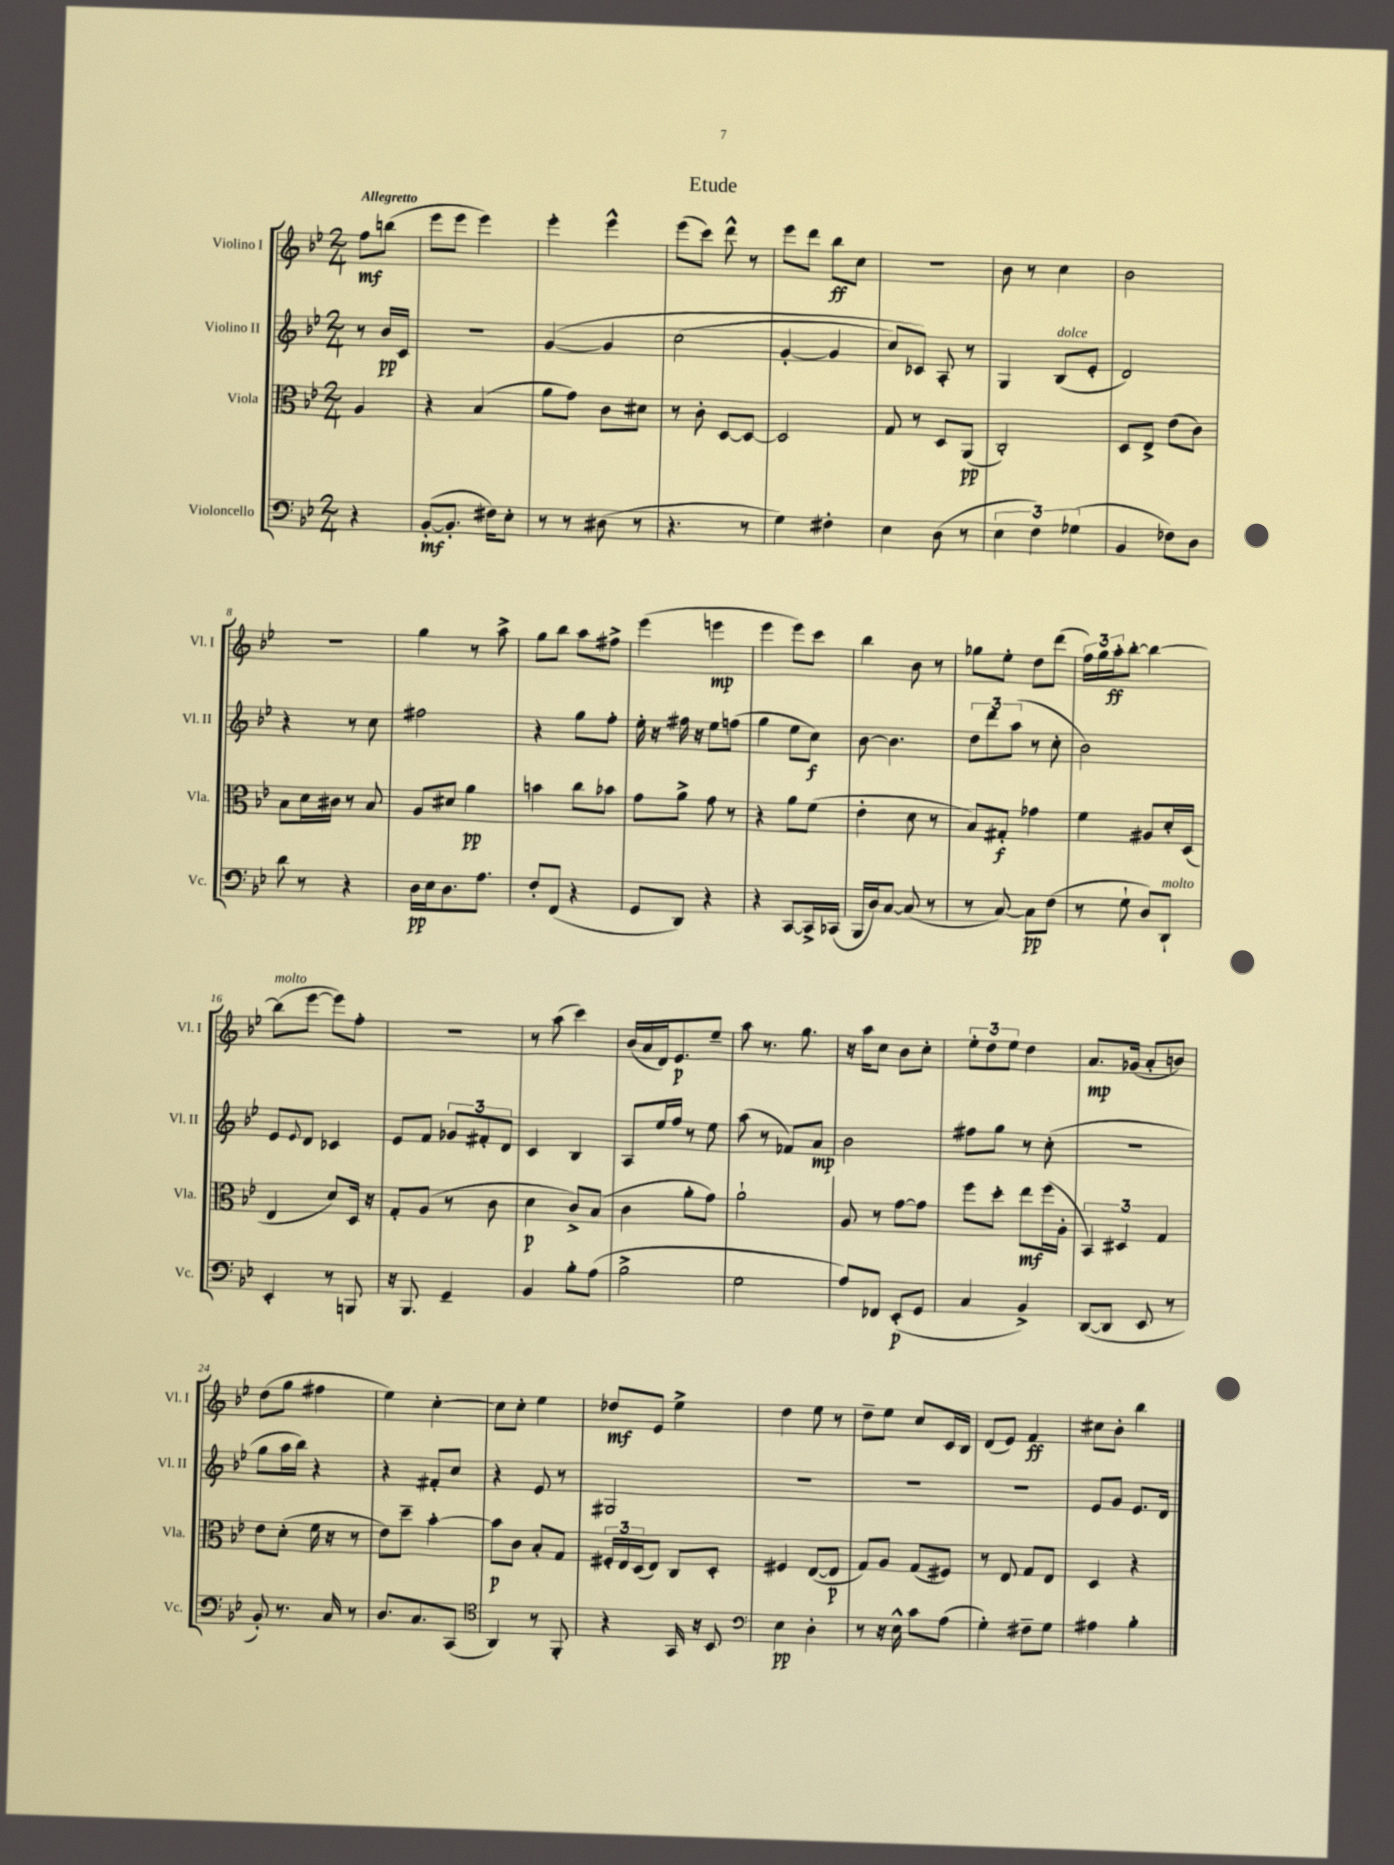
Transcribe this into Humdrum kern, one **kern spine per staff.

**kern	**dynam	**kern	**dynam	**kern	**dynam	**kern	**dynam
*part4	*part4	*part3	*part3	*part2	*part2	*part1	*part1
*staff4	*staff4	*staff3	*staff3	*staff2	*staff2	*staff1	*staff1
*I"Violoncello	*	*I"Viola	*	*I"Violino II	*	*I"Violino I	*
*I'Vc.	*	*I'Vla.	*	*I'Vl. II	*	*I'Vl. I	*
*clefF4	*	*clefC3	*	*clefG2	*	*clefG2	*
*k[b-e-]	*	*k[b-e-]	*	*k[b-e-]	*	*k[b-e-]	*
*M2/4	*	*M2/4	*	*M2/4	*	*M2/4	*
=	=	=	=	=	=	=	=
!	!	!	!	!	!	!LO:TX:a:B:t=Allegretto	!
4r	.	4A/	.	8r	.	8ff\L	mf
.	.	.	.	16b-/LL	pp	(8bbn\J	.
.	.	.	.	16c/JJ	.	.	.
=1	=1	=1	=1	=1	=1	=1	=1
([8BB-'/L	mf	4r	.	2r	.	8eee-\L	.
8.BB-'/J]	.	.	.	.	.	8eee-\J	.
.	.	(4B-/	.	.	.	4eee-\)	.
16F#X\KL)	.	.	.	.	.	.	.
8E-'\J	.	.	.	.	.	.	.
=2	=2	=2	=2	=2	=2	=2	=2
8r	.	8a\L	.	([4g/	.	4eee-'\	.
8r	.	8g\J)	.	.	.	.	.
(8D#X\	.	8c\L	.	4g/]	.	4eee-^^\	.
8r	.	8d#X\J	.	.	.	.	.
=3	=3	=3	=3	=3	=3	=3	=3
4.r	.	8r	.	(2cc\	.	(8eee-\L	.
.	.	8c'\	.	.	.	8ccc\J)	.
.	.	[8D/L	.	.	.	8ddd^^\	.
8r	.	8D/J_	.	.	.	8r	.
=4	=4	=4	=4	=4	=4	=4	=4
4G\)	.	2D/]	.	[4g'/	.	8eee-\L	.
.	.	.	.	.	.	8ddd\J	.
4F#X'\	.	.	.	4g/]	.	8bb-\L	ff
.	.	.	.	.	.	8cc\J	.
=5	=5	=5	=5	=5	=5	=5	=5
4E-\	.	8G/	.	8cc/L)	.	2r	.
.	.	8r	.	8c-X/J)	.	.	.
(8D\	.	8D/L	.	8A'/	.	.	.
8r	.	(8AA/J	pp	8r	.	.	.
=6	=6	=6	=6	=6	=6	=6	=6
6E-\	.	2C'/)	.	4G/	.	8b-\	.
.	.	.	.	.	.	8r	.
6F\)	.	.	.	.	.	.	.
!	!	!	!	!LO:TX:a:i:t=dolce	!	!	!
.	.	.	.	(8B-/L	.	4cc\	.
(6G-X\	.	.	.	.	.	.	.
.	.	.	.	8e-'/J	.	.	.
=7	=7	=7	=7	=7	=7	=7	=7
4BB-/	.	8D/L	.	2d/)	.	2b-\	.
.	.	8E-^/J	.	.	.	.	.
8F-X\L)	.	(8e-\L	.	.	.	.	.
8D\J	.	8c\J)	.	.	.	.	.
!!LO:LB:g=z
=8	=8	=8	=8	=8	=8	=8	=8
8d\	.	8B-\L	.	4r	.	2r	.
8r	.	16d\L	.	.	.	.	.
.	.	16c#X\JJ	.	.	.	.	.
4r	.	8r	.	8r	.	.	.
.	.	8B-/	.	8cc\	.	.	.
=9	=9	=9	=9	=9	=9	=9	=9
16D\LL	pp	8A/L	.	2ff#X\	.	4gg\	.
16E-\J	.	.	.	.	.	.	.
8.D\	.	8d#X/J	.	.	.	.	.
.	.	4a\	pp	.	.	8r	.
8.A\J	.	.	.	.	.	.	.
.	.	.	.	.	.	8aa^\	.
=10	=10	=10	=10	=10	=10	=10	=10
8F'/L	.	4bn\	.	4r	.	8gg\L	.
(8FF/J	.	.	.	.	.	8bb-\J	.
4r	.	8cc\L	.	8gg\L	.	8aa\L	.
.	.	8b-X\J	.	8ff'\J	.	8ff#X^\J	.
=11	=11	=11	=11	=11	=11	=11	=11
8GG/L	.	8g\L	.	16ee-'\	.	(4eee-\	.
.	.	.	.	16r	.	.	.
8DD/J)	.	8a^\J	.	16ff#X\	.	.	.
.	.	.	.	16r	.	.	.
4r	.	8g\	.	8ee-\L	.	4eeen\	mp
.	.	8r	.	(8ffn\J	.	.	.
=12	=12	=12	=12	=12	=12	=12	=12
4r	.	4r	.	4gg\	.	4eee-\	.
[8CC/L	.	8a\L	.	8ee-\L	.	8eee-\L)	.
16CC^/L]	.	(8f\J	.	8cc\J)	f	8ccc\J	.
(16CC-X/JJ	.	.	.	.	.	.	.
=13	=13	=13	=13	=13	=13	=13	=13
16BBB-/LL	.	4e-'\	.	[8b-\	.	4bb-\	.
16D/J)	.	.	.	.	.	.	.
[8C/J	.	.	.	4.b-\]	.	.	.
(8C/]	.	8d\	.	.	.	8b-\	.
8r	.	8r	.	.	.	8r	.
=14	=14	=14	=14	=14	=14	=14	=14
8r	.	8B-/L)	.	12dd\L	.	8gg-X\L	.
.	.	.	.	12ddd\	.	.	.
[8C/)	.	8G#X'/J	f	.	.	8ee-'\J	.
.	.	.	.	(12aa\J	.	.	.
8C\L]	pp	4g-X\	.	8r	.	8dd\L	.
(8F\J	.	.	.	8cc'\	.	(8ddd\J	.
=15	=15	=15	=15	=15	=15	=15	=15
8r	.	4f\	.	2b-\)	.	24ff\LL)	.
.	.	.	.	.	.	24gg\	.
.	.	.	.	.	.	24aa'\J	ff
8G`\	.	.	.	.	.	[8bb-'\J	.
8D/L)	.	8A#X/L	.	.	.	4bb-\_	.
!LO:TX:a:i:t=molto	!	!	!	!	!	!	!
8DD`/J	.	16d'/L	.	.	.	.	.
.	.	(16D/JJ	.	.	.	.	.
!!LO:LB:g=z
=16	=16	=16	=16	=16	=16	=16	=16
!	!	!	!	!	!	!LO:TX:a:i:t=molto	!
4EE-'/	.	4E-/	.	8e-/L	.	(8bb-\L]	.
.	.	.	.	8qqe-/	.	.	.
.	.	.	.	8d/J	.	[8eee-\J	.
8r	.	8d/L)	.	4c-X/	.	8eee-\L])	.
8BBBn/	.	16D/Jk	.	.	.	8ff'\J	.
.	.	16r	.	.	.	.	.
=17	=17	=17	=17	=17	=17	=17	=17
16r	.	8G'/L	.	8e-/L	.	2r	.
8.BBB-/	.	.	.	.	.	.	.
.	.	(8A/J	.	8f/J	.	.	.
4GG~/	.	8r	.	12g-X/L	.	.	.
.	.	.	.	12f#X'/	.	.	.
.	.	8c\	.	.	.	.	.
.	.	.	.	12d/J	.	.	.
=18	=18	=18	=18	=18	=18	=18	=18
4BB-/	.	4d\	p	4c/	.	8r	.
.	.	.	.	.	.	(8aa\	.
8B-'\L	.	8c^/L)	.	4B-/	.	4ccc\)	.
(8A\J	.	(8B-/J	.	.	.	.	.
=19	=19	=19	=19	=19	=19	=19	=19
2B-^\	.	4c\	.	8A/L	.	(16b-/LL	.
.	.	.	.	.	.	16a/	.
.	.	.	.	16ee-/L	.	16d/J)	.
.	.	.	.	16ff/JJ	.	8.e-/	p
.	.	8a'\L	.	8r	.	.	.
.	.	8g\J)	.	8ee-\	.	8ee-~/J	.
=20	=20	=20	=20	=20	=20	=20	=20
2G\	.	2a`\	.	(8aa\	.	8aa\	.
.	.	.	.	8r	.	8.r	.
.	.	.	.	8f-X/L)	.	.	.
.	.	.	.	.	.	8.gg\	.
.	.	.	.	8a/J	mp	.	.
=21	=21	=21	=21	=21	=21	=21	=21
8A/L)	.	8A/	.	2b-\	.	16r	.
.	.	.	.	.	.	16aa\KL	.
8FF-X/J	.	8r	.	.	.	8cc\J	.
(8EE-'/L	p	[8g\L	.	.	.	8b-\L	.
8GG/J	.	8g\J]	.	.	.	8cc'\J	.
=22	=22	=22	=22	=22	=22	=22	=22
4C/	.	8ff\L	.	8ff#X\L	.	12ee-'\L	.
.	.	.	.	.	.	12dd\	.
.	.	8dd'\J	.	8gg\J	.	.	.
.	.	.	.	.	.	12ee-\J	.
4BB-^/)	.	8ee-\L	mf	8r	.	4dd\	.
.	.	(16ff\L	.	(8cc'\	.	.	.
.	.	16A'\JJ	.	.	.	.	.
=23	=23	=23	=23	=23	=23	=23	=23
([8DD/L	.	6BB-/)	.	2r	.	8.a/L	mp
8DD/J]	.	.	.	.	.	.	.
.	.	6D#X/	.	.	.	.	.
.	.	.	.	.	.	(16g-X/Jk	.
8EE-/	.	.	.	.	.	8a'/L	.
.	.	6G/	.	.	.	.	.
8r	.	.	.	.	.	8bn/J)	.
!!LO:LB:g=z
=24	=24	=24	=24	=24	=24	=24	=24
8BB-'/)	.	8e-\L	.	8gg\L	.	(8dd\L	.
8.r	.	(8d'\J	.	16aa\L	.	8gg\J	.
.	.	.	.	16bb-\JJ)	.	.	.
.	.	16f\	.	4r	.	4ff#X\	.
16C/	.	16r	.	.	.	.	.
8r	.	8r	.	.	.	.	.
=25	=25	=25	=25	=25	=25	=25	=25
8.D/L	.	8e-\L)	.	4r	.	4ee-\)	.
.	.	8dd~\J	.	.	.	.	.
8.C/	.	.	.	.	.	.	.
.	.	[4b-'\	.	8f#X'/L	.	[4cc'\	.
(8CC/J	.	.	.	8cc/J	.	.	.
=26	=26	=26	=26	=26	=26	=26	=26
*clefC4	*	*	*	*	*	*	*
4AA/)	.	8b-\L]	p	4r	.	8cc\L]	.
.	.	8c\J	.	.	.	8cc'\J	.
8r	.	8B-'/L	.	8e-/	.	4ee-\	.
8FF'/	.	8G/J	.	8r	.	.	.
=27	=27	=27	=27	=27	=27	=27	=27
4r	.	24F#X'/LL	.	2G#X/	.	8dd-X/L	mf
.	.	24E-/	.	.	.	.	.
.	.	(24D/J	.	.	.	.	.
.	.	8E-/J)	.	.	.	8e-/J	.
16GG/	.	8C/L	.	.	.	4ee-^\	.
16r	.	.	.	.	.	.	.
8BB-/	.	8D'/J	.	.	.	.	.
=28	=28	=28	=28	=28	=28	=28	=28
*clefF4	*	*	*	*	*	*	*
4E-\	pp	4F#X/	.	2r	.	4dd\	.
4D'\	.	([8E-/L	.	.	.	8ee-\	.
.	.	8E-/J]	p	.	.	8r	.
=29	=29	=29	=29	=29	=29	=29	=29
8r	.	8G/L)	.	2r	.	8dd~\L	.
16r	.	8A/J	.	.	.	8ee-\J	.
16E-^^\	.	.	.	.	.	.	.
8c\L	.	(8G/L	.	.	.	8cc/L	.
(8A\J	.	8F#X/J)	.	.	.	16c/L	.
.	.	.	.	.	.	16B-/JJ	.
=30	=30	=30	=30	=30	=30	=30	=30
4G'\)	.	8r	.	2r	.	(8d/L	.
.	.	8E-/	.	.	.	8e-/J)	.
8F#X~\L	.	8G/L	.	.	.	4f/	ff
8G\J	.	8E-/J	.	.	.	.	.
=31	=31	=31	=31	=31	=31	=31	=31
4A#X\	.	4D/	.	8e-/L	.	8cc#X\L	.
.	.	.	.	8g/J	.	8b-'\J	.
4B-'\	.	4r	.	8.e-/L	.	4bb-\	.
.	.	.	.	16d/Jk	.	.	.
==	==	==	==	==	==	==	==
*-	*-	*-	*-	*-	*-	*-	*-
